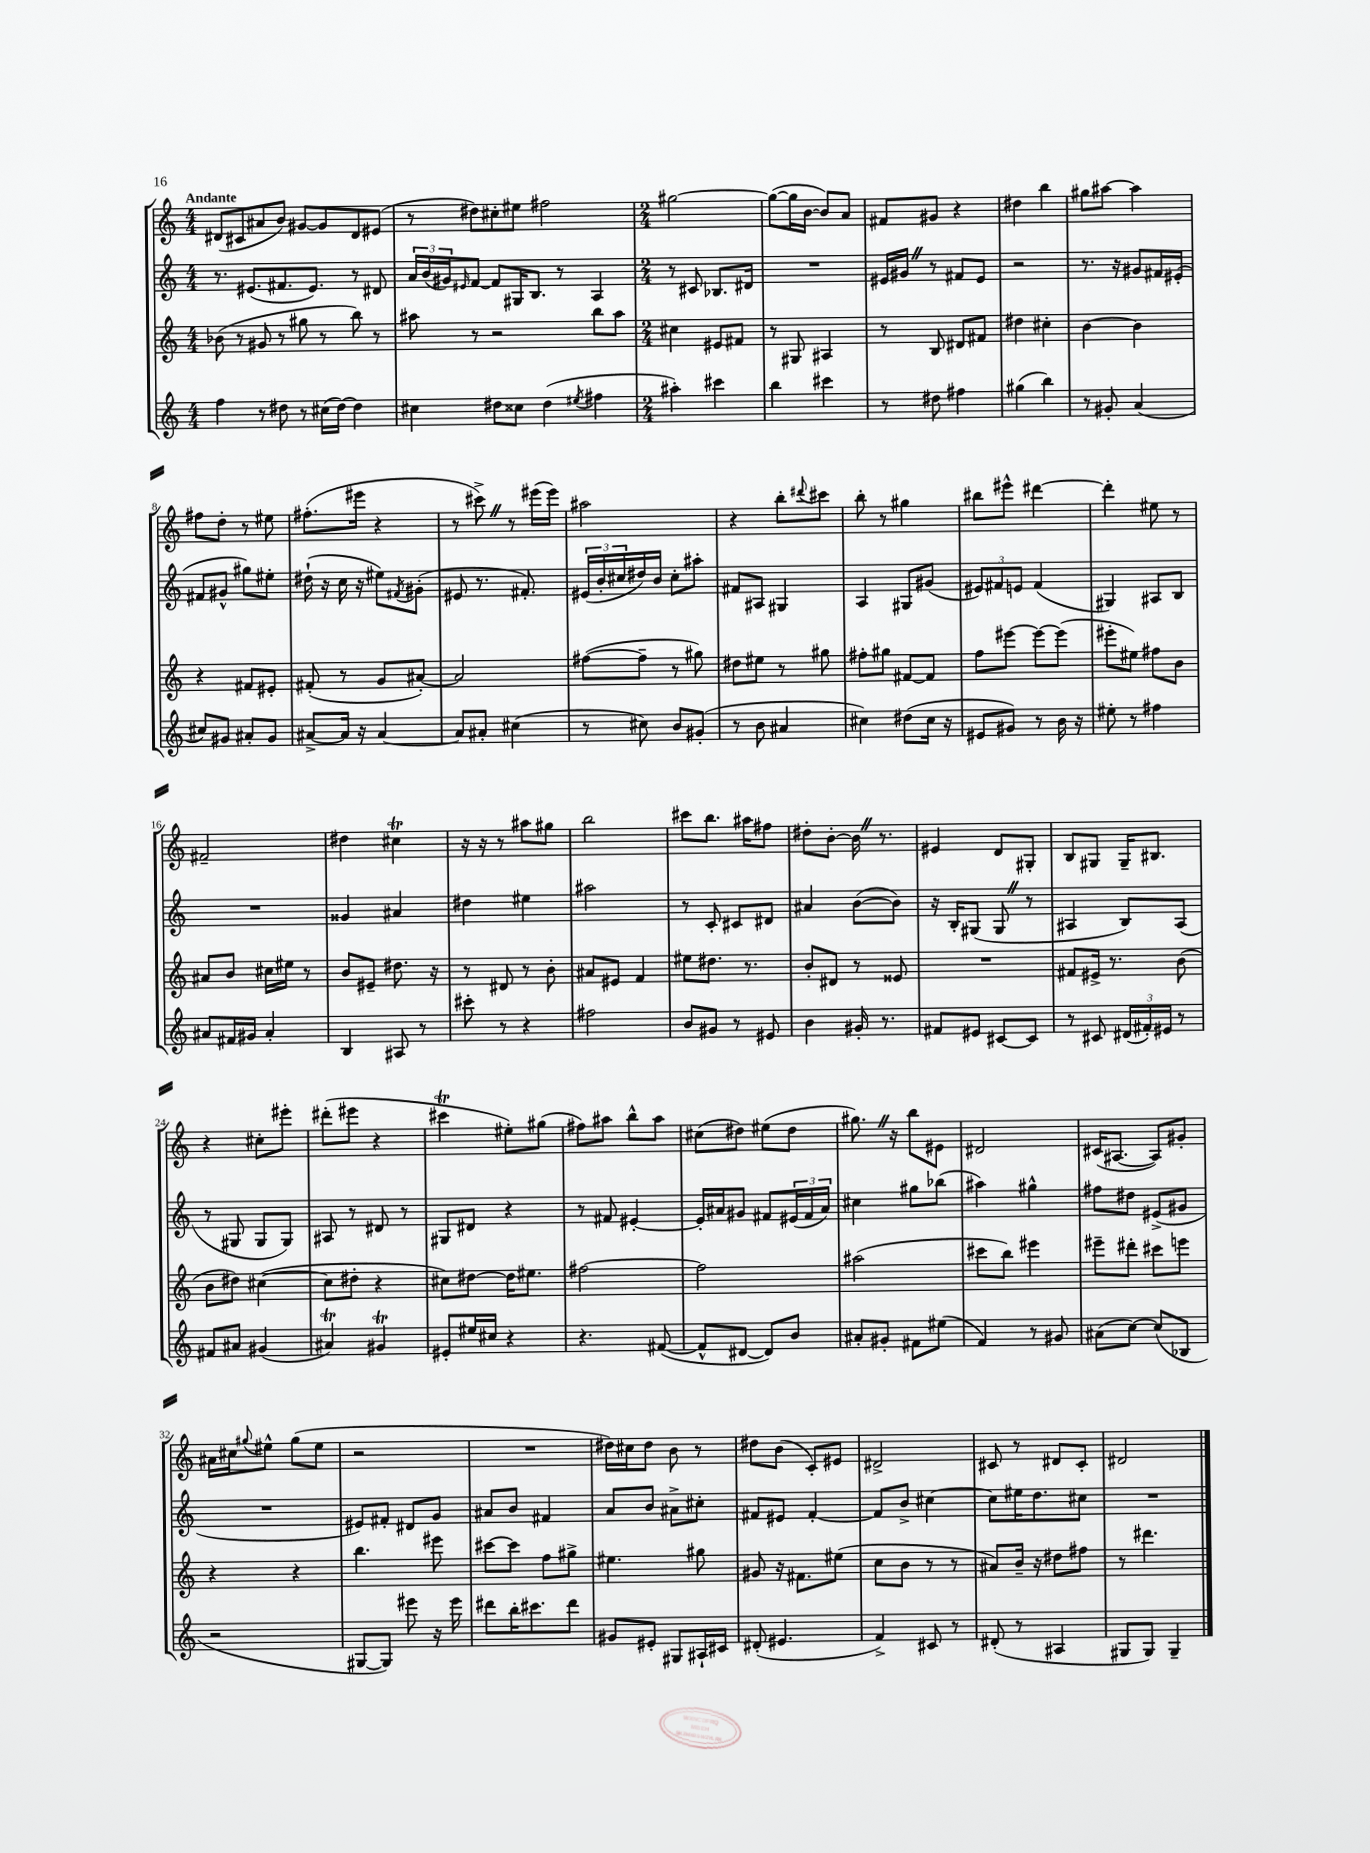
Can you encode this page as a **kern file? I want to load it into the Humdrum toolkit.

**kern	**kern	**kern	**kern
*staff4	*staff3	*staff2	*staff1
*clefG2	*clefG2	*clefG2	*clefG2
*k[]	*k[]	*k[]	*k[]
*M4/4	*M4/4	*M4/4	*M4/4
4ff	(8b-	8.r	(8d#
.	8r	.	8c#
.	.	(8.e#	.
8r	8g#	.	8a#
8dd#	8r	8.f#	8b)
8r	8gg#	.	[8g#
.	.	8.e#)	.
(16cc#	8r	.	8g#]
[16dd#)	.	.	.
4dd#]	8bb)	8r	8d#
.	8r	8d#	(8e#
=	=	=	=
4cc#	8aa#	24a	8r
.	.	(24b	.
.	.	24g#)	.
.	.	16qqe#	.
.	8r	[8f	8dd#)
8dd#	2r	8f]	8cc#'
8cc##	.	16G#	8ee#
.	.	8.B	.
(4dd#	.	.	2ff#
.	.	8r	.
8qee#	.	.	.
4ff#	8bb	4A	.
.	8aa#	.	.
=	=	=	=
*M2/4	*M2/4	*M2/4	*M2/4
4aa#')	4cc#	8r	[2gg#
.	.	8c#	.
4ccc#	8e#	8.B-	.
.	8f#	.	.
.	.	16d#	.
=	=	=	=
4bb	8r	2r	(8gg#_
.	8G#	.	16gg#]
.	.	.	[16b
4ccc#	4A#	.	8b])
.	.	.	8a
=	=	=	=
8r	8r	16e#	8f#
.	.	16g#	.
8dd#	8B	8r	8g#
4ff#	8d#	8f#	4r
.	8f#	8e#	.
=	=	=	=
(4gg#	4dd#	2r	4dd#
4bb)	4cc#'	.	4bb
=	=	=	=
8r	[4b	8.r	8gg#
8g#'	.	.	[8aa#
.	.	16r	.
(4a	4b]	8g#	4aa#]
.	.	16f#	.
.	.	(16e#'	.
=	=	=	=
8cc#)	4r	8f#	8ff#
8g#	.	8g#^^	8dd'
8a#'	8f#	8gg#)	8r
8g#	8e#'	8ee#'	8ee#
=	=	=	=
[8a#^	(8f#'	(16dd#`	(8.ff#'
.	.	16r	.
16a#]	8r	16cc	.
16r	.	16r	16eee#
[4a#	8g	8ee#)	4r
.	.	8qf#	.
.	[8a#')	(8g#'	.
=	=	=	=
8a#]	2a#]	8e#	8r
8a#'	.	8.r	8ccc#^)
(4cc#	.	.	8r
.	.	8.f#')	.
.	.	.	(16eee#
.	.	.	16eee#)
=	=	=	=
8r	([8ff#	(24e#	2aa#
.	.	24b'	.
.	.	24cc#	.
8cc#)	8ff#~]	16dd#)	.
.	.	16b	.
8b	8r	8cc#'	.
(8g#'	8gg#)	8aa#'	.
=	=	=	=
8r	8dd#	8f#	4r
8b	8ee#	8A#	.
4a#	8r	4G#	8bb'
.	.	.	8qqddd#
.	8gg#	.	8ccc#
=	=	=	=
4cc#)	8ff#'	4A	8bb'
.	8gg#	.	8r
(8dd#	[8f#	8G#	4gg#
16cc#	8f#]	(8g#	.
16r	.	.	.
=	=	=	=
8e#	8ff	12e#)	8bb#
.	.	12f#	.
8g#)	[8eee#	.	8eee#^^
.	.	12e	.
8r	8eee#_	(4f#	[4ddd#
16b	(8eee#]	.	.
16r	.	.	.
=	=	=	=
8ee#'	8eee#'	4G#)	4ddd#']
8r	8ee#)	.	.
4ff#	8ff#	8A#	8ee#
.	8b	8B	8r
=	=	=	=
8a#	8a#	2r	2f#~
16f#	8b	.	.
16g#	.	.	.
4a#'	16cc#	.	.
.	16ee#	.	.
.	8r	.	.
=	=	=	=
4B	8b	4g##	4dd#
.	8e#~	.	.
8A#	8.dd#	4a#	4cc#
8r	.	.	.
.	16r	.	.
=	=	=	=
8ccc#'	8r	4dd#	16r
.	.	.	16r
8r	8d#	.	8r
4r	8r	4ee#	8aa#
.	8b'	.	8gg#
=	=	=	=
2ff#	8a#	2aa#	2bb
.	8e#	.	.
.	4f	.	.
=	=	=	=
8b	8ee#	8r	8ccc#
8g#	8.dd#	8c'	8.bb
8r	.	8c#	.
.	8.r	.	16aa#
8e#	.	8d#	8ff#
=	=	=	=
4b	8b'	4a#	8dd#'
.	8d#	.	[8b'
16g#'	8r	([8b	16b]
8.r	.	.	8.r
.	8e##	8b])	.
=	=	=	=
8f#	2r	16r	4e#
.	.	16B'	.
8e#	.	(8G#	.
[8c#	.	8G#	8d
8c#]	.	8r	8G#'
=	=	=	=
8r	8f#	4A#	8B
8c#	16e#^	.	8G#
.	8.r	.	.
(24d#	.	8B)	16G#~
24f#')	.	.	.
.	.	.	8.B#
24e#	.	.	.
8r	(8b	(8A#	.
=	=	=	=
8f#	8b	8r	4r
8a#	8dd#)	8G#	.
(4g#	([4cc#	8G#	8cc#'
.	.	8G#)	8eee#'
=	=	=	=
4a#)	8cc#]	8A#	(8ddd#'
.	8dd#'	8r	8eee#
4g#	4r	8d#	4r
.	.	8r	.
=	=	=	=
8e#'	8cc#)	8G#	4ccc#
16ee#	[8dd#	8d#	.
16cc#	.	.	.
4r	16dd#]	4r	8ee#')
.	8.ee#	.	.
.	.	.	(8gg#
=	=	=	=
4.r	[2ff#	8r	8ff#)
.	.	8f#	8aa#
.	.	[4e#'	8bb^^
([8f#	.	.	8aa#
=	=	=	=
8f#^^]	2ff#]	16e#']	(8cc#
.	.	16a#	.
[8d#	.	8g#	8dd#)
8d#])	.	8f#	(8ee#
8b	.	(24e#	8dd#
.	.	24f#	.
.	.	24a#)	.
=	=	=	=
8a#'	(2aa#	4cc#	8.gg#)
8g#'	.	.	.
.	.	.	16r
8f#	.	8gg#	8bb
(8ee#	.	(8bb-	8e#
=	=	=	=
4f)	8ccc#	4aa#)	2d#
.	8bb)	.	.
8r	4eee#	4gg#^^	.
8g#	.	.	.
=	=	=	=
(8a#	8eee#~	8ff#	(16c#
.	.	.	[8.A#
[8cc)	8ddd#'	8dd#	.
(8cc]	8ccc#	(8e#^	8A#])
8B-	8eee	8g#	8g#'
=	=	=	=
2r	4r	2r	16a#
.	.	.	16cc#
.	.	.	8qqgg#
.	.	.	8ee#^^
.	4r	.	(8gg#
.	.	.	8ee#
=	=	=	=
[8G#	4.bb	8e#)	2r
8G#])	.	8f#'	.
8eee#	.	8d#	.
16r	8eee#	8g	.
16eee#	.	.	.
=	=	=	=
8ddd#	[8ccc#	8a#	2r
16bb'	8ccc#]	8b	.
8.ccc#	.	.	.
.	8ff	4f#	.
8ddd#	8gg#^	.	.
=	=	=	=
8g#	4.ee#	8a	16dd#)
.	.	.	16cc#
8e#'	.	8b	8dd#
8G#	.	8a#^	8b
16A#`	8gg#	8cc#'	8r
16c#	.	.	.
=	=	=	=
(8d#'	8g#	8f#	8dd#
4.e#	16r	8e#	(8b
.	8.f#	.	.
.	.	[4f#'	8c')
.	(8ee#	.	8e#
=	=	=	=
4f^)	8cc	8f#]	2d#^
.	8b	8b^	.
8c#	8r	[4cc#	.
8r	8r	.	.
=	=	=	=
(8d#'	8a#)	8cc#]	8c#
8r	16b~	16ee#	8r
.	16r	8.dd	.
4A#	8dd#	.	8d#
.	8ff#	8cc#	8c#'
=	=	=	=
8G#	8r	2r	2d#
8G#)	4.ddd#	.	.
4G#~	.	.	.
==	==	==	==
*-	*-	*-	*-
